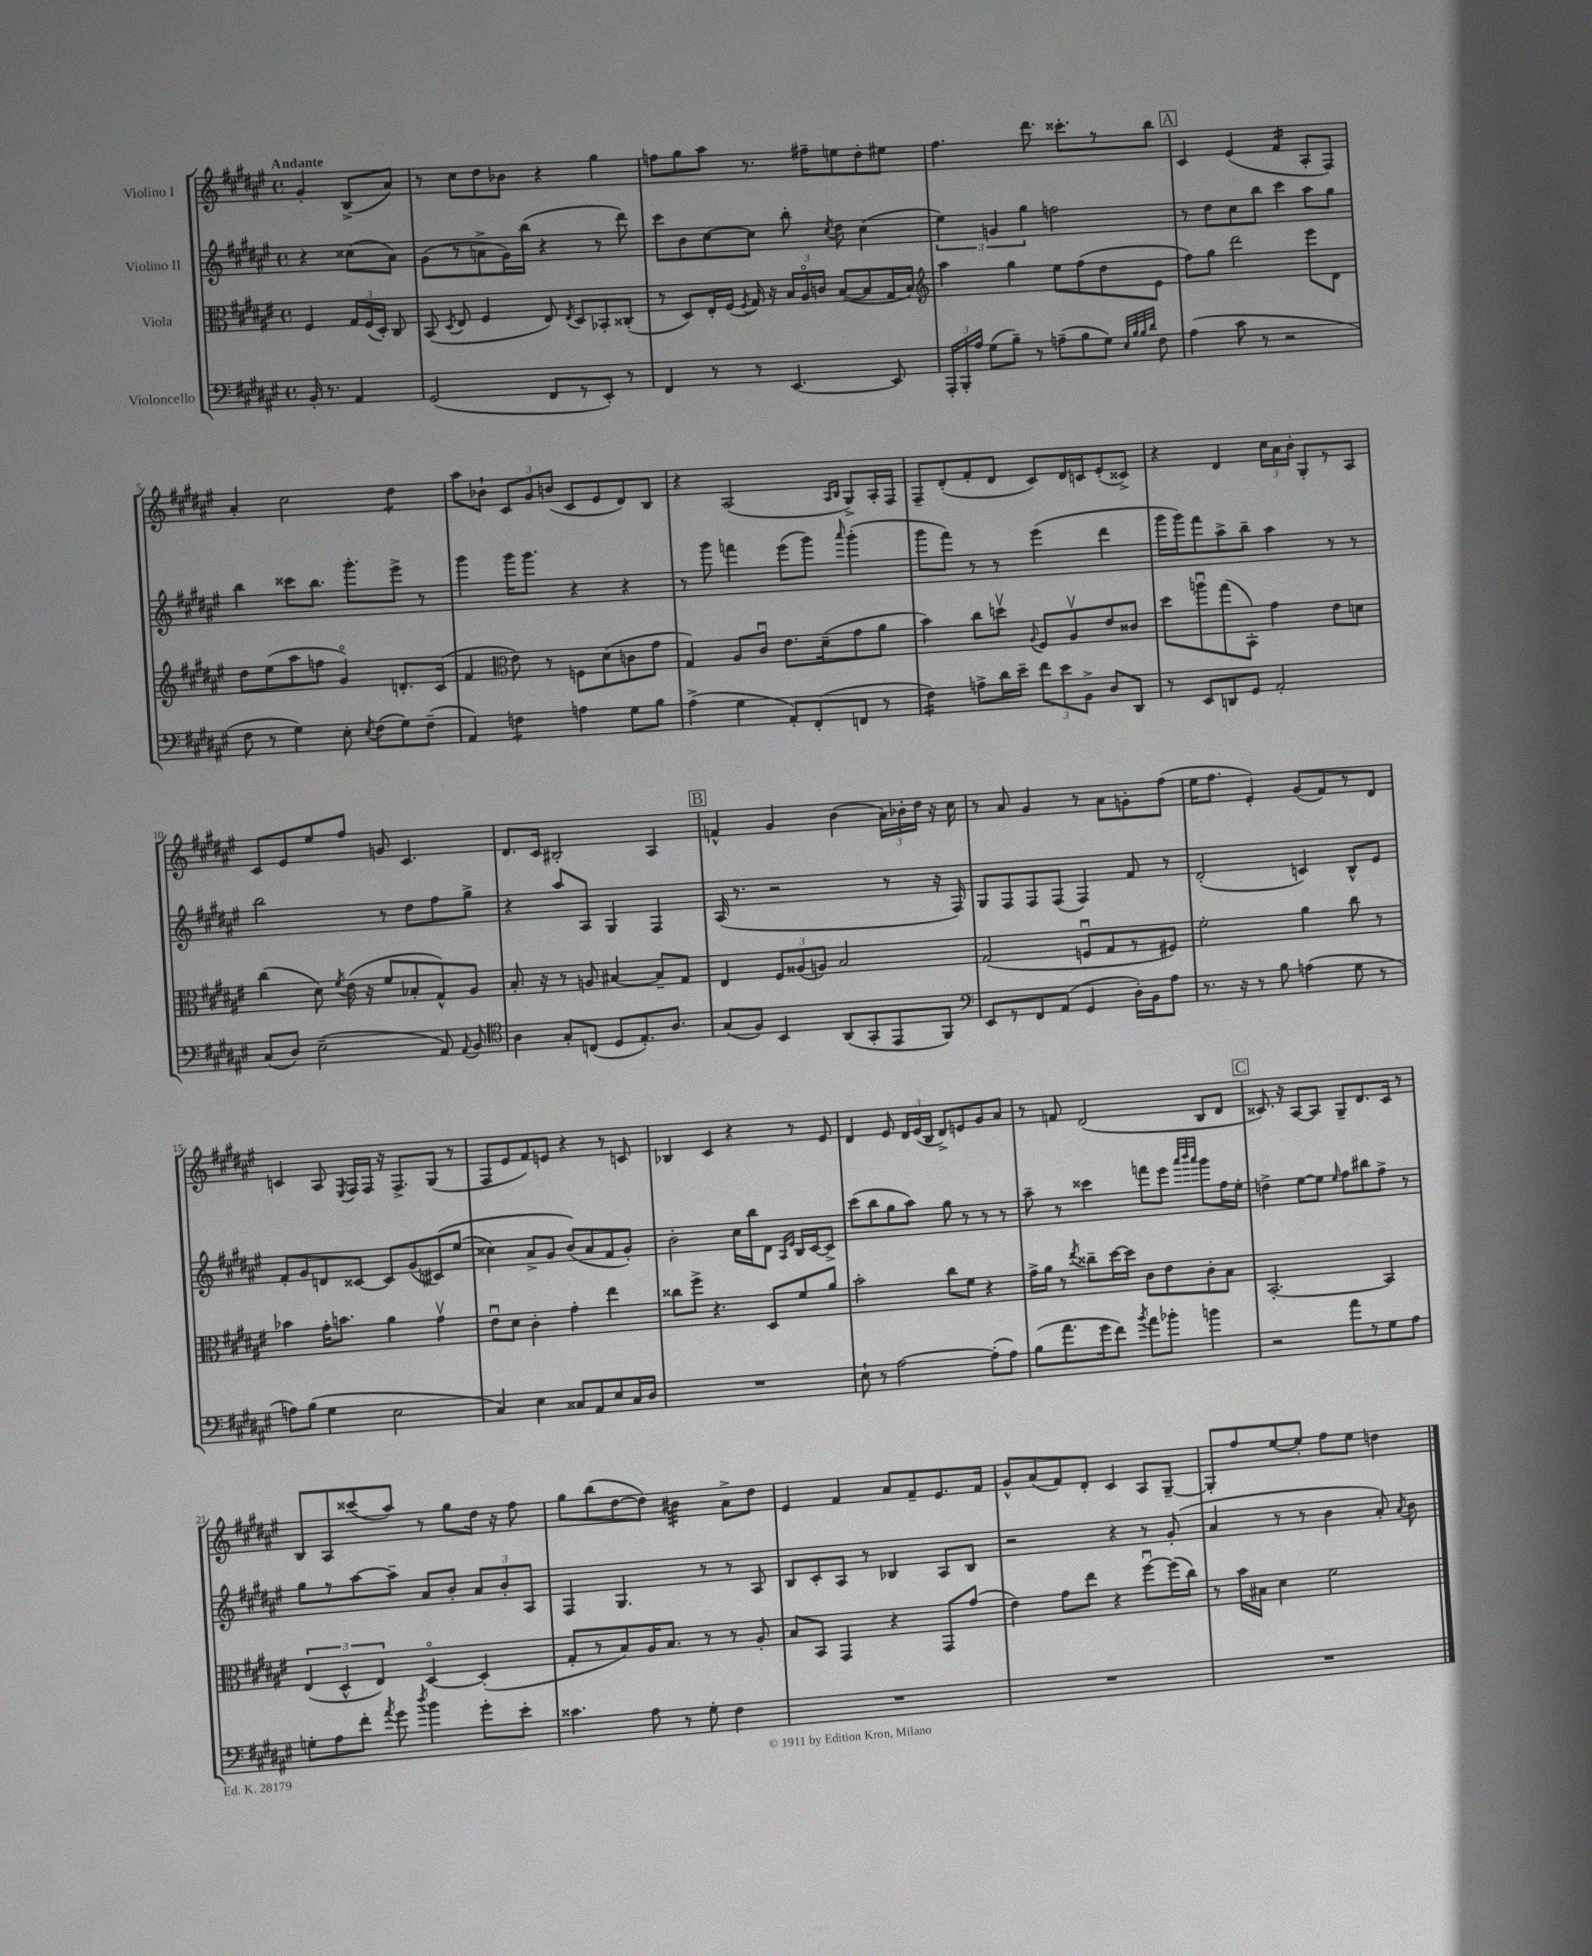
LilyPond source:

<<
\new StaffGroup <<
\new Staff = "s0" \with { instrumentName = "Violino I" } {
    \clef treble \key fis \major \defaultTimeSignature \time 4/4 \partial 2 \tempo "Andante"
    \autoBeamOff gis'4-. b8[->( ais'8]) |
    r8 cis''8[ dis''8 bes'8] r4 gis''4 |
    f''8[ gis''8 ais''8] r8. fis''16[-- e''8 dis''8-. eis''8] |
    fis''4. dis'''8. cisis'''8.[-. r8 b''8] |
    \mark \markup { \box "A" } cis'4 eis'4( fis'4:16 ais8[-. fis8]) |
    ais'4-. cis''2 dis''4:8 |
    ais''8[ bes'8]-! \tuplet 3/2 { cis'8[ gis'8 b'8]( } cis'8[ eis'8 dis'8) b8] |
    r4 ais2( \grace { ais16[ b16] } gis8[->) ais16-. fis16] |
    fis8[-- dis'8-.( fis'8-. dis'8] cis'8[) dis'16 c'16 eis'8-.( cisis'8]->) |
    r4 dis'4 \tuplet 3/2 { cis''16[ ais'16 b'16]-. } gis8[-. r8 ais8] |
    cis'8[ eis'8 eis''8 fis''8] g'8 cis'4. |
    dis'8.[ cis'16] bis2-. ais4 |
    \mark \markup { \box "B" } f'4-^ gis'4 b'4( \tuplet 3/2 { ais'16[) bes'16-. dis''16] } r16 cis''16 |
    r8 ais'8 gis'4 r8 ais'8[ g'8-. fis''8]( |
    eis''16[ fis''8.] eis'4-.) gis'8[( fis'8) r8 dis'8] |
    c'4 ais8 \acciaccatura { eis8 } fis16[ fis16] r16 fis8.[-> gis8]( r8 |
    fis8[ eis'8 fis'8) e'8] r4 r8 c'8 |
    bes4 cis'4 r4 r8 eis'8 |
    dis'4 eis'8 \tuplet 3/2 { dis'16[ eis'16( b16] } dis'8[->) e'8 gis'8 ais'8] |
    r8 f'8 dis'2( b8[ dis'8] |
    \mark \markup { \box "C" } cisis'8.) r16 ais8[~ ais8] gis8[-- dis'8. cisis'16] r8 |
    b8[ ais8 cisis'''8( ais''8]) r8 gis''8[ dis''16] r16 fis''8 |
    gis''8[ b''8( dis''8~ dis''8]) bis'4:32 ais'8[-> dis''8] |
    eis'4 fis'4 ais'8[ fis'8-- eis'8. fis'16] |
    gis'8[-^ ais'8( fis'8) dis'8]-. cis'4 ais8[ gis8]~-- |
    gis8[-. fis''8 eis''8~ eis''8]-. fis''8[ eis''8] d''4 \bar "|." |
}
\new Staff = "s1" \with { instrumentName = "Violino II" } {
    \clef treble \key fis \major \defaultTimeSignature \time 4/4 \partial 2
    \autoBeamOff r4 cisis''8[( ais'8]) |
    gis'8[( r8 a'8-> gis'16) b''16]( r4 r8 dis'''8) |
    cis'''8[ b'8 cis''8~ cis''8] b''8-. \acciaccatura { cis''8 } dis''8 cis''4( |
    \tuplet 3/2 { eis''4) g'4 gis''4 } f''2 |
    \mark \markup { \box "A" } r8 dis''8[ cis''8 b''8] cis'''4 ais''8[ gis''8] |
    b''4 cisis'''8[ b''8.] gis'''8.[-. eis'''8]-> r8 |
    gis'''4 gis'''16[ gis'''8.] r4 r4 |
    r8 gis'''8 f'''4 eis'''8[( gis'''8]) \grace { ais'''16 } gis'''4-.( |
    gis'''8[ fis'''8]) r8 r8 eis'''4( dis'''4 |
    gis'''16[ gis'''16) fis'''8 ais''8-> b''8]-- ais''4 r8 r8 |
    b''2 r8 dis''8[ fis''8 gis''8]-> |
    r4 ais''8[ ais8] gis4 fis4 |
    \mark \markup { \box "B" } ais16( r8. r2 r8 r16 fis16) |
    gis8[ fis8 fis8 fis8]( fis4) fis'8 r8 |
    dis'2-.( c'4) b8[-^ eis'8] |
    fis'8[-. gis'8 d'8 cisis'8]~ cisis'8[ gis'8( cis'8)\( eis''8]( |
    cisis''4) ais'8[-> gis'8] b'8[(\) ais'8 fis'8 gis'8]-.) |
    b'2-. cis''16[ b''16 dis'8] \grace { ais16[ eis'16] } b16[ cis'16~ cis'8]-> |
    cis'''8[( b''8 gis''8 ais''8]) gis''8 r8 r8 r8 |
    ais''8-- r8 cisis'''4 f'''8[ eis'''8] \grace { ais'''32[ b'''32 ais'''32] } gis'''8[ fis''16 eis''16]-. |
    \mark \markup { \box "C" } d''4-> eis''8[~ eis''8] \grace { eis''16 } fis''8[ bis''8 fis''8]-> r8 |
    gis''8[ r8 ais''8~ ais''8]-- ais'8[ b'8]-. \tuplet 3/2 { ais'8[ b'8-. ais8] } |
    fis4 gis4. r8 r8 ais8 |
    b8[ cis'8-. ais8] r8 bes4 ais8[ bes8] |
    r2 r4 r8 gis'8-.( |
    ais'4 r8 r8 b'4 ais'8-.) \acciaccatura { ais'8 } b'8 \bar "|." |
}
\new Staff = "s2" \with { instrumentName = "Viola" } {
    \clef alto \key fis \major \defaultTimeSignature \time 4/4 \partial 2
    \autoBeamOff fis4 \tuplet 3/2 { gis16[ fis16( dis16]-.) } cis8 |
    b,8( \acciaccatura { dis8 } eis8 fis4 eis8) \acciaccatura { eis8 } dis8[ bes,8-. cisis8]-.( |
    r8 dis8[) eis16-. fis16]( \acciaccatura { fis8 } gis16) r16 \tuplet 3/2 { b16[ ais16\flageolet c'16] } b8[~( b8 gis16 b16]) |
    \clef treble ais''4 gis''4 eis''8[ fis''8( dis''8 eis'8] |
    \mark \markup { \box "A" } fis''8[) gis''8] dis'''2 eis'''8[ dis'8] |
    dis''8[ eis''8( ais''8 f''8] gis'4\flageolet) d'8.[-. cis'16]( |
    fis'4 \clef alto eis'8) r8 f8[ dis'8( c'8 gis'8] |
    gis4) ais8[ cis'8]\downbow eis'8.[ dis'16--( gis'8 ais'8] |
    b'4) cis''8[ d''8]\upbow \appoggiatura { ais8 } fis8[ ais8\upbow eis'8 cisis'8] |
    dis''8[ a''8\downbow gis''8( b,8]-.) gis'4 eis'8[ d'8] |
    cis''4( dis'8) \acciaccatura { fis'8 } eis'16( r16 fis'8[ bes8-. gis8-^) ais8] |
    b8.-. r16 r8 a8 bis4~ bis8[-- gis8] |
    \mark \markup { \box "B" } eis4 \tuplet 3/2 { fis8[ aisis8( a8]) } b2 |
    gis2( f8[\downbow gis8 r8 fis8]) |
    fis'2-. ais'4 cis''8 r8 |
    bes'4 gis'16[-. b'8.] ais'4 gis'4\upbow |
    eis'8[\downbow dis'8] cis'4-. gis'4-. eis''4 |
    cisis''8[ fis''8]-> r4. dis8[ fis'8 ais'8] |
    b'2-. cis''8[ fis'8] r4 |
    gis'16[-> ais'16] r8 \acciaccatura { eis''8 } cisis''8[-- dis''16~ dis''16] cis'8[ eis'8 cis'8-. b8] |
    \mark \markup { \box "C" } b,2.~-. b,4 |
    \tuplet 3/2 { eis4( dis4-^ eis4) } dis4~\flageolet dis4-.( |
    gis8[-. r8 b8) ais16 b8.] r8 r8 ais8-. |
    b8[ b,8] gis,4 r4 gis,8[ gis'8]( |
    eis'4) gis'8[ eis''8] r4 fis''8[~\downbow fis''16( cis''16]) |
    r8 b'16[ bis16] dis'4 fis'2 \bar "|." |
}
\new Staff = "s3" \with { instrumentName = "Violoncello" } {
    \clef bass \key fis \major \defaultTimeSignature \time 4/4 \partial 2
    \autoBeamOff b,16-. r8. ais,4 |
    gis,2( fis,8[ r8 eis,8]-.) r8 |
    fis,4 r8 r8 eis,4.~ eis,8 |
    \tuplet 3/2 { ais,,16[-. b,,16-. ais16] } gis8[( b8]--) r8 a8[--( b8 gis8]) \grace { eis32[ b32 b32 dis'32] } fis8 |
    \mark \markup { \box "A" } ais4( cis'8 r8 r2 |
    fis8 r8 gis4) eis8-. \acciaccatura { eis8 } fis8[( gis8) fis8]--( |
    ais,4) f4:8 a4 gis8[ b8] |
    ais4->( gis4 ais,8[-.) fis,8-.( f,8] r8 |
    fis4:16) a8[-> dis'16 eis'16]-- \tuplet 3/2 { fis'8[ eis'8 b,8]-> } dis8[ dis,8] |
    r8 eis,8[ d,8 gis,8] ais,2-. |
    cis8[( dis8]) eis2--( ais,8) \appoggiatura { ais,8 } b,8 |
    \clef tenor ais4 gis8[-. c8]( dis8[ eis8.-.) ais8.] |
    \mark \markup { \box "B" } gis8[( fis8]) b,4 ais,8[( gis,8-. eis,8 fis,8]) |
    \clef bass eis,8[ r8 fis,8 ais,8]( gis,4 dis16[-.) b,16 ais8] |
    r8. r16 r8 b8 a4( gis8 r8 |
    a8[) b8]( gis4 eis2 |
    cis4) eis4 cisis8[ ais,8 eis8 cisis16 dis16] |
    R1 |
    eis8-! r8 ais2~ ais8[-.( ais8]) |
    b8[( ais'8. gis'16 fis'8]) \acciaccatura { b'8 } ais'8[ bes'8]-. b'4 |
    \mark \markup { \box "C" } r2 ais'8[ r8 gis8 ais8] |
    g8[-. ais8 fis'8]-. \acciaccatura { ais'8 } gis'8 \acciaccatura { dis''8 } b'4 gis'8[-. eis'8]-. |
    cisis'4. ais8 r8 gis8-. fis4 |
    R1 |
    R1 |
    R1 \bar "|." |
}
>>
>>
